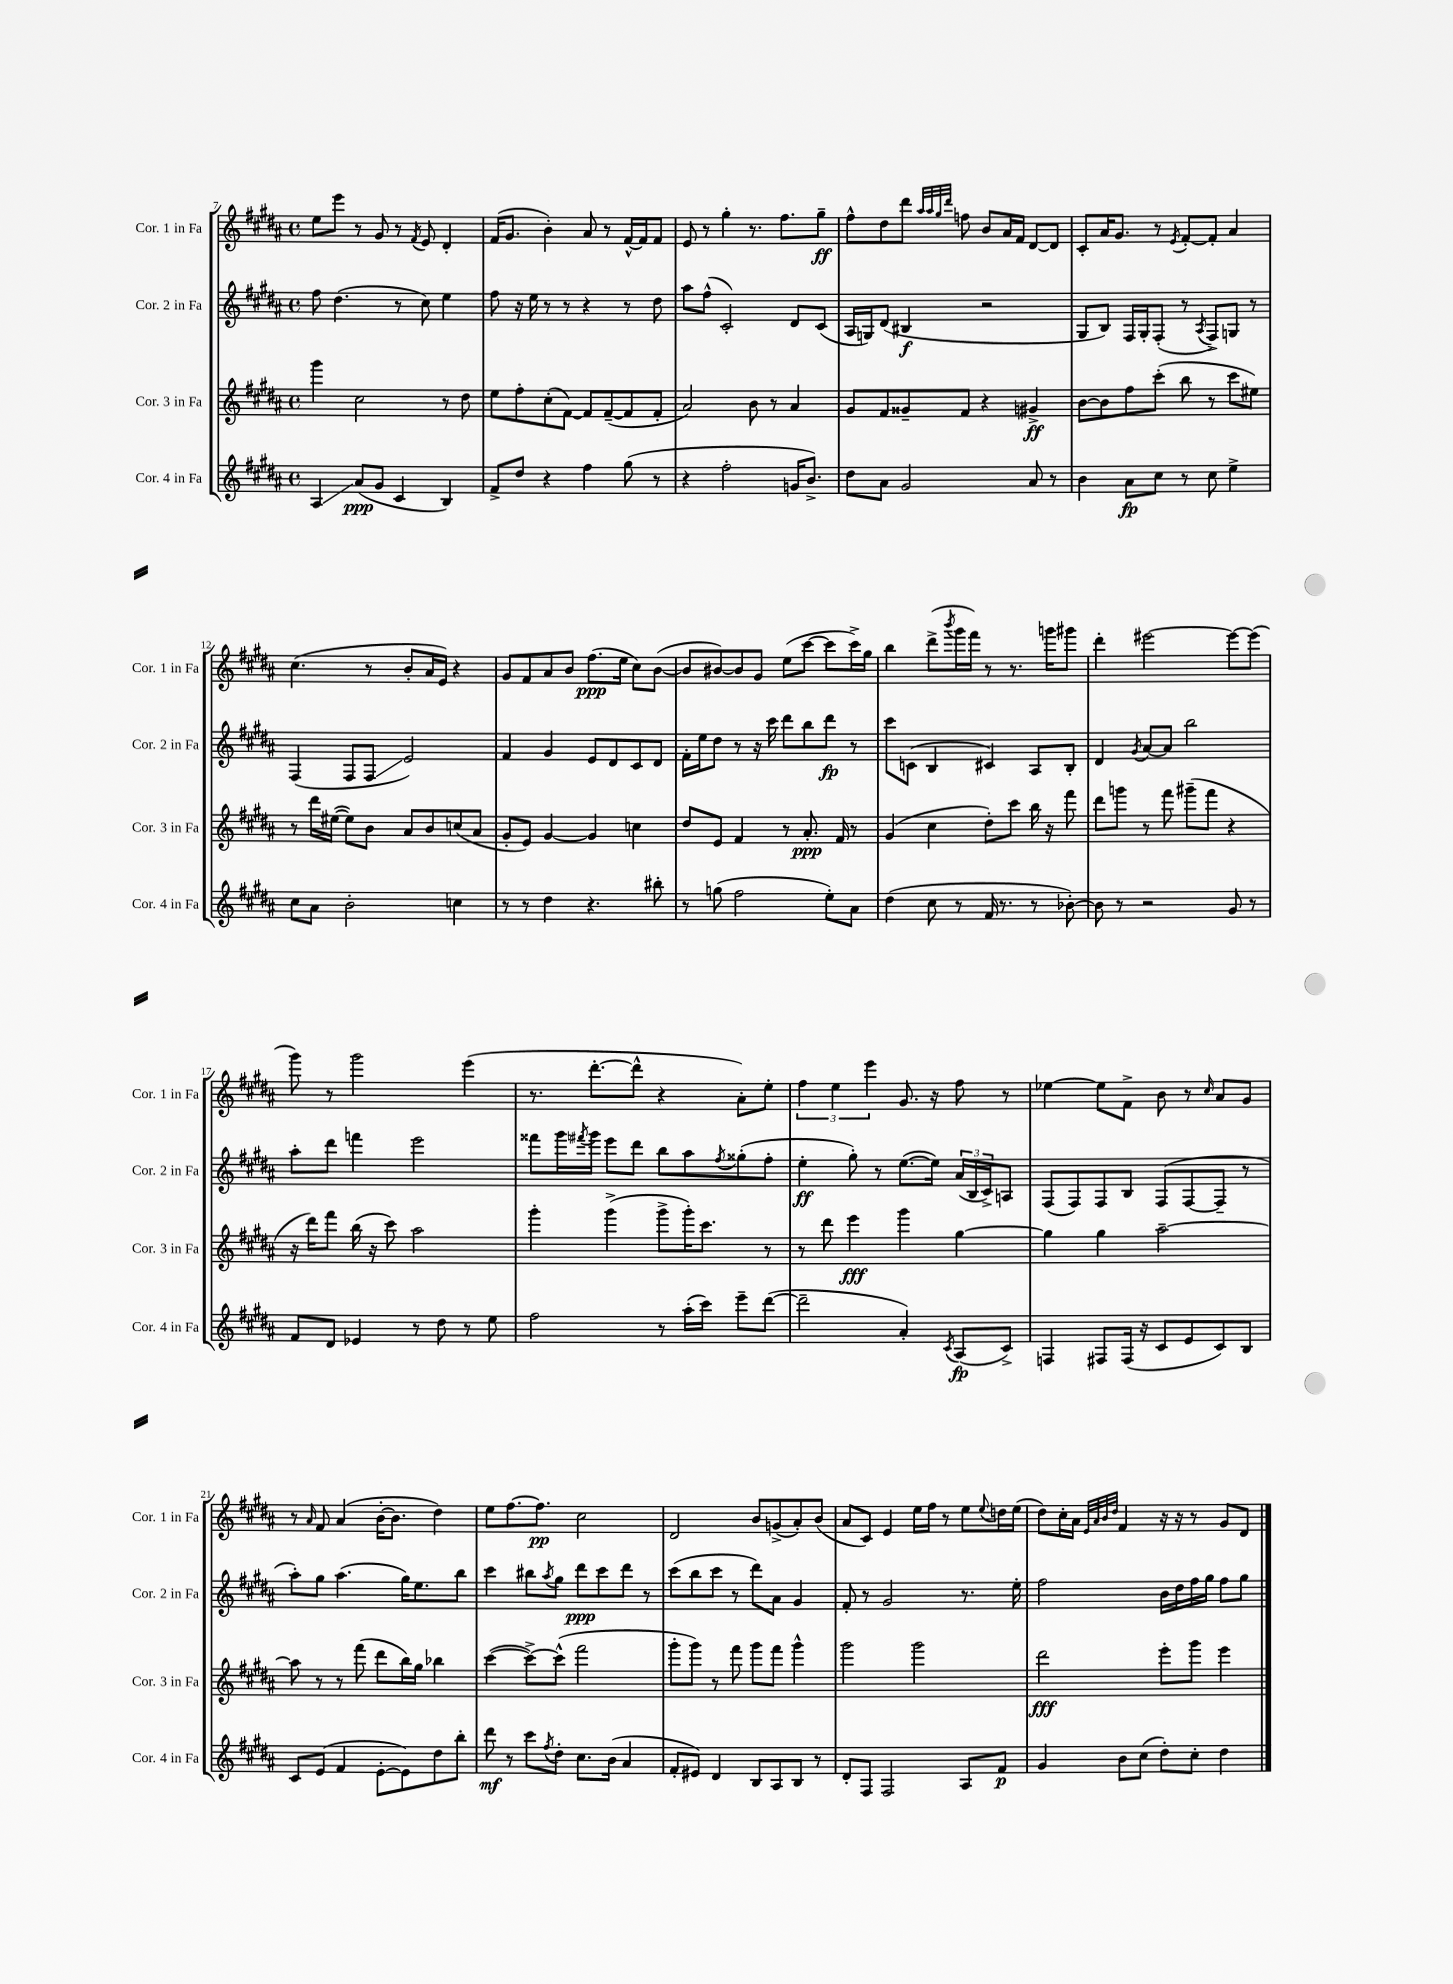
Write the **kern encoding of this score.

**kern	**kern	**kern	**kern
*staff4	*staff3	*staff2	*staff1
*clefG2	*clefG2	*clefG2	*clefG2
*k[f#c#g#d#a#]	*k[f#c#g#d#a#]	*k[f#c#g#d#a#]	*k[f#c#g#d#a#]
*M4/4	*M4/4	*M4/4	*M4/4
*met(c)	*met(c)	*met(c)	*met(c)
4A#	4ggg#	8ff#	8ee
.	.	(4.dd#	8eee
(8a#	2cc#	.	8r
8g#	.	.	8g#
4c#	.	8r	8r
.	.	.	8qf#
.	.	8cc#)	8e
4B)	8r	4ee	4d#'
.	8dd#	.	.
=	=	=	=
8f#^	8ee	8ff#	(16f#
.	.	.	8.g#
8dd#	8ff#'	16r	.
.	.	16ee	.
4r	(8cc#'	8r	4b')
.	[8f#)	8r	.
4ff#	8f#]	4r	8a#
.	([8f#~	.	8r
(8gg#	8f#]	8r	[16f#^^
.	.	.	16f#]
8r	8f#'	8dd#	8f#
=	=	=	=
4r	2a#)	8aa#	8e
.	.	(8ff#^^	8r
2ff#'	.	2c#')	4gg#'
.	8b	.	8.r
.	8r	.	.
.	.	.	8.ff#
16g	4a#	8d#	.
8.b^)	.	.	.
.	.	(8c#	8gg#~
=	=	=	=
8dd#	8g#	16A#	8ff#^^
.	.	16G)	.
8a#	8f#	(8d#	8dd#
2g#	8g##~	4B#	8ddd#
.	.	.	32qqaa#
.	.	.	32qqaa#
.	.	.	32qqgg#
.	.	.	32qqddd#
.	8f#	.	8ff
.	4r	2r	8b
.	.	.	16a#
.	.	.	16f#
8a#	4g#^	.	[8d#
8r	.	.	8d#]
=	=	=	=
4b	[8b	8G#	8c#'
.	8b]	8B)	16a#
.	.	.	8.g#
8a#	8ff#	16F#	.
.	.	16G#'	.
8cc#	(8ccc#'	(8F#'	8r
.	.	.	8qe
8r	8bb	8r	[8f#'
.	.	8qA#	.
8cc#	8r	8F#^)	8f#']
4ee^	8ccc#	8G	4a#
.	8ee#)	8r	.
=	=	=	=
8cc#	8r	(4F#	(4.cc#
8a#	16ddd#	.	.
.	([16ee#	.	.
2b'	8ee#])	8F#	.
.	8b	8F#	8r
.	8a#	2e)	8b'
.	8b	.	16a#
.	.	.	16e)
4cc	(8cc	.	4r
.	8a#	.	.
=	=	=	=
8r	8g#'	4f#	8g#
8r	8e)	.	8f#
4dd#	[4g#	4g#	8a#
.	.	.	8b
4.r	4g#]	8e	(8.ff#
.	.	8d#	.
.	.	.	16ee
.	4cc	8c#	8cc#)
8bb#'	.	8d#	([8b
=	=	=	=
8r	8dd#	16f#'	8b]
.	.	16ee	.
(8gg	8e	8dd#	[8b#)
2ff#	4f#	8r	8b#]
.	.	16r	8g#
.	.	16ccc#	.
.	8r	8ddd#	(8ee
.	8.a#'	8bb	[8ccc#
8ee')	.	8ddd#	8ccc#]
.	16f#	.	.
8a#	8r	8r	16ccc#^)
.	.	.	16gg#
=	=	=	=
(4dd#	(4g#	8ccc#	4bb
.	.	(8c	.
8cc#	4cc#	4B	(8ddd#^
.	.	.	8qbbb
8r	.	.	16ggg#
.	.	.	16fff#)
16f#	8dd#')	4c#)	8r
8.r	.	.	.
.	8ccc#	.	8.r
8r	16bb	8A#	.
.	16r	.	16ggg
[8b-')	8fff#	8B'	8ggg#
=	=	=	=
8b-]	8ddd#	4d#	4ddd#'
8r	8ggg	.	.
.	.	8qg#	.
2r	8r	[8a#	[2eee#
.	8fff#	8a#]	.
.	(8ggg#~	2bb	.
.	8fff#	.	.
8g#	4r	.	8eee#_
8r	.	.	(8eee#]
=	=	=	=
8f#	16r	8aa#'	8ggg#)
.	16ddd#)	.	.
8d#	8fff#	8ddd#	8r
4e-	(16bb	4fff	2ggg#
.	16r	.	.
.	8ccc#)	.	.
8r	2aa#	2eee	.
8dd#	.	.	.
8r	.	.	(4eee
8ee	.	.	.
=	=	=	=
2ff#	4ggg#'	8fff##	8.r
.	.	16ggg#	.
.	.	8qfff#	.
.	.	16ggg#	[8.ddd#'
.	(4ggg#^	8eee	.
.	.	8ddd#	8ddd#^^]
8r	8ggg#^	8bb	4r
(16aa#'	16ggg#')	8aa#	.
16ccc#)	8.ccc#	.	.
.	.	8qff#	.
8eee~	.	(8gg##'	8a#')
([8ddd#	8r	8ff#'	8ee'
=	=	=	=
2ddd#~]	8r	4ee'	6ff#
.	8ddd#	.	.
.	.	.	6ee
.	4eee	8gg#')	.
.	.	.	6eee
.	.	8r	.
4a#')	4ggg#	([8.ee	8.g#
.	.	16ee])	16r
8qc#	.	.	.
(8A#	[4gg#	(24a#	8ff#
.	.	24B	.
.	.	24c#^)	.
8c#^)	.	8A	8r
=	=	=	=
4F	4gg#]	(8F#	[4ee-
.	.	8F#)	.
8F#	4gg#	8F#	8ee-]
(16F#	.	8B	8f#^
16r	.	.	.
8c#	[2aa#~	(8F#	8b
8e	.	[8F#	8r
.	.	.	16qqcc#
8c#)	.	8F#~]	8a#
8B	.	8r	8g#
=	=	=	=
8c#	8aa#]	8aa#')	8r
.	.	.	16qqa#
(8e	8r	8gg#	8f#
4f#	8r	(4.aa#	(4a#
.	(8fff#	.	.
[8e'	8ddd#	.	[16b'
.	.	.	8.b]
8e])	16bb)	16gg#)	.
.	16gg#	8.ee	.
8dd#	4bb-	.	4dd#)
8bb'	.	8bb	.
=	=	=	=
8ddd#	([4ccc#	4ccc#	8ee
8r	.	.	[8.ff#
8ccc#	8ccc#^_)	8bb#	.
.	.	.	8.ff#]
8qff#	.	8qaa#	.
8dd#'	(8ccc#^^]	8gg#	.
8.cc#	2fff#	8ddd#	2cc#
.	.	8ccc#	.
(16b	.	.	.
4a#	.	8ddd#	.
.	.	8r	.
=	=	=	=
8f#'	8ggg#'	(8ccc#	2d#
8e#)	8ggg#)	8bb	.
4d#	8r	8ccc#	.
.	8fff#	8r	.
8B	8ggg#	8ddd#)	8b
8A#	8fff#	8a#	(8g^
8B	4ggg#^^	4g#	8a#')
8r	.	.	(8b
=	=	=	=
8d#'	2ggg#	8f#'	8a#
8F#	.	8r	8c#)
2F#	.	2g#	4e
.	2ggg#	.	16ee
.	.	.	16ff#
.	.	.	8r
8A#	.	8.r	8ee
.	.	.	8qqee
8f#	.	.	16dd
.	.	16ee'	(16ee
=	=	=	=
4g#	2ddd#	2ff#	8dd#)
.	.	.	16cc#'
.	.	.	16a#
.	.	.	32qqe
.	.	.	32qqa#
.	.	.	32qqb
.	.	.	32qqdd#
8b	.	.	4f#
(8cc#	.	.	.
8dd#')	8eee'	16b	16r
.	.	16dd#	16r
8cc#'	8ggg#	16ff#	8r
.	.	16gg#	.
4dd#	4eee	8ff#	8g#
.	.	8gg#	8d#
==	==	==	==
*-	*-	*-	*-
